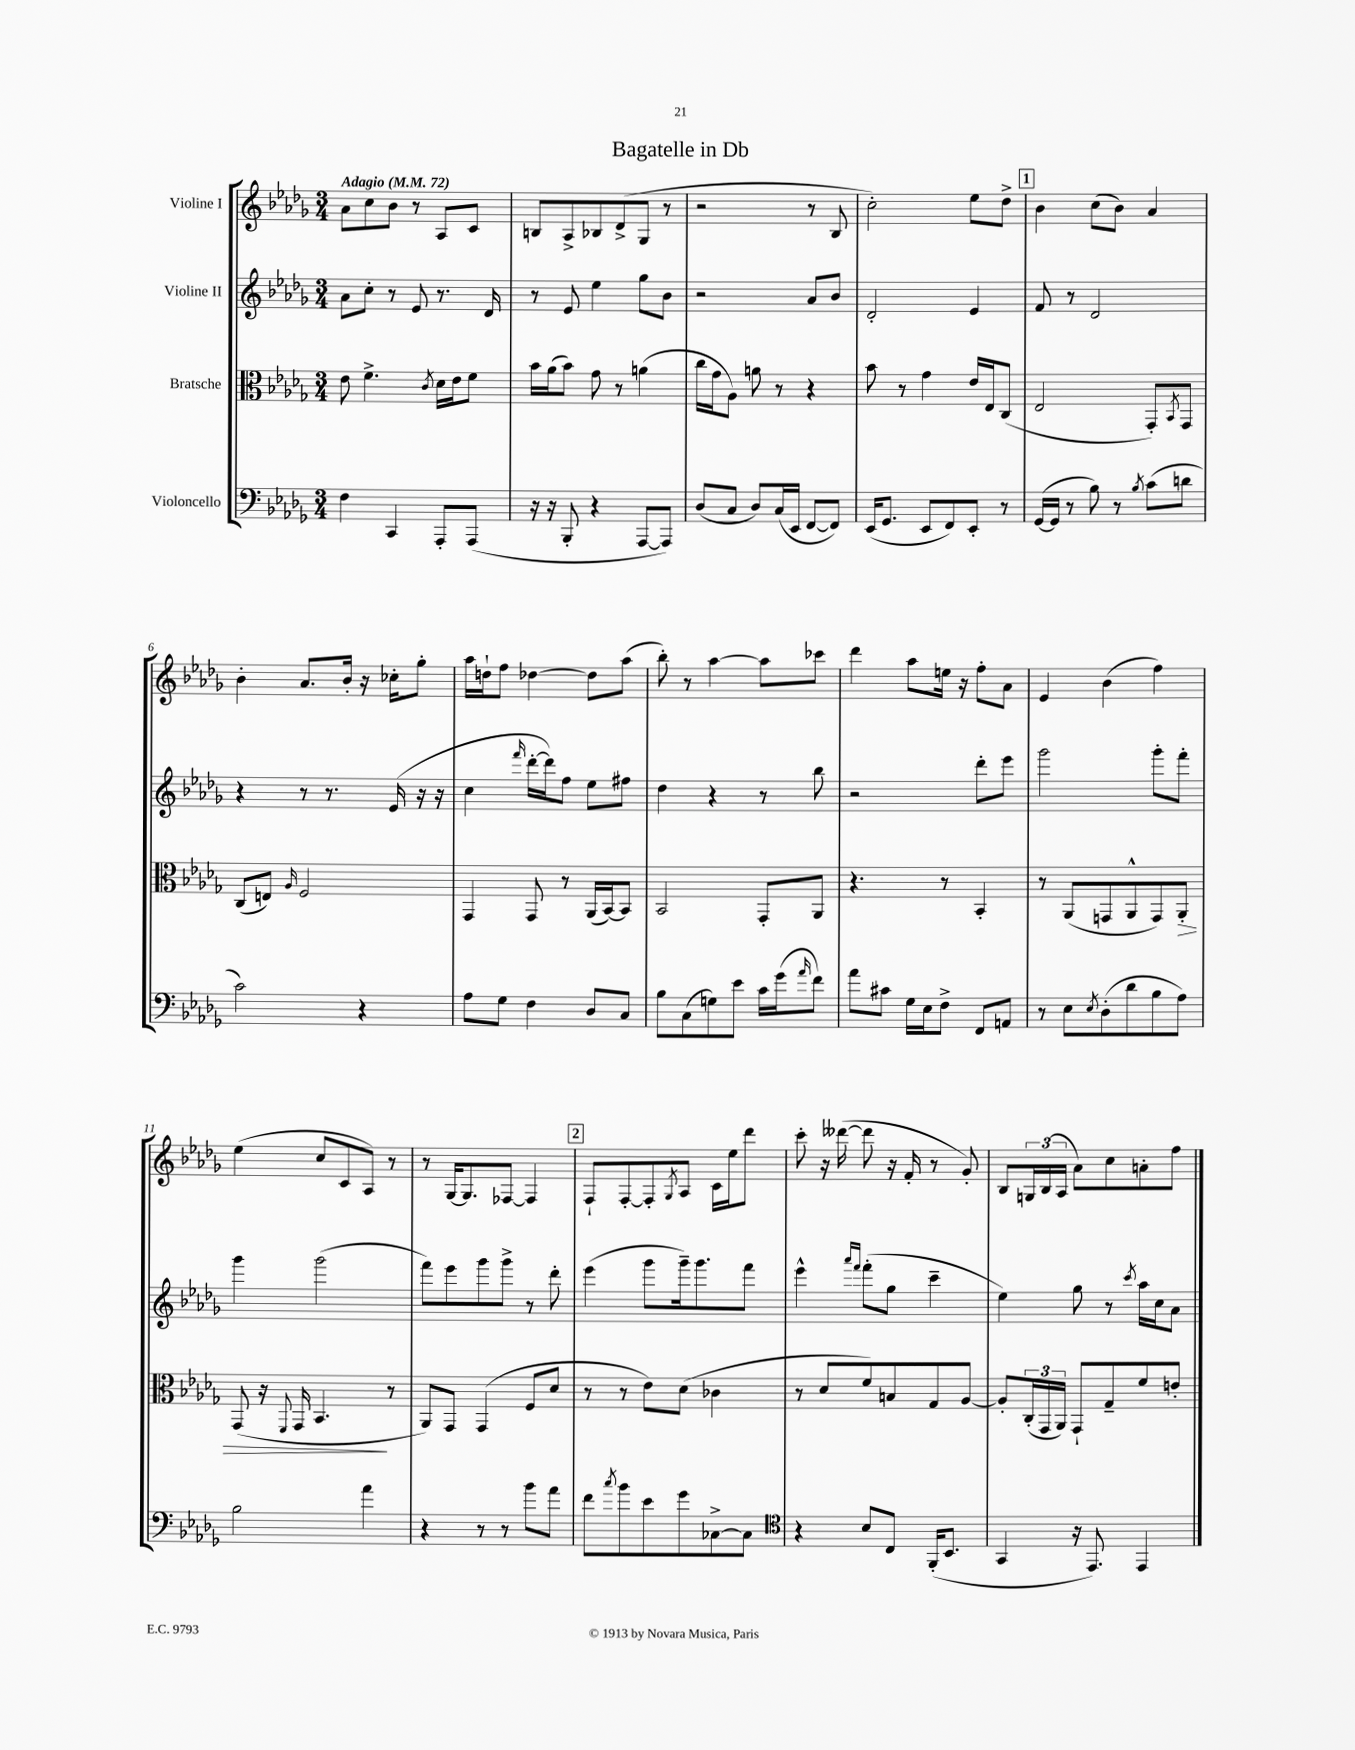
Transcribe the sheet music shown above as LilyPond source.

\header { title = "Bagatelle in Db" }
<<
\new StaffGroup <<
\new Staff = "s0" \with { instrumentName = "Violine I" } {
    \clef treble \key des \major \numericTimeSignature \time 3/4 \tempo "Adagio" 4 = 72
    aes'8 c''8 bes'8 r8 aes8 c'8 |
    b8 aes8-> bes8 des'8->( ges8 r8 |
    r2 r8 bes8 |
    c''2-.) ees''8 des''8-> |
    \mark \markup { \box "1" } bes'4 c''8( bes'8) aes'4 |
    bes'4-. aes'8. bes'16-. r16 ces''16-. ges''8-. |
    aes''16 d''16-! f''8 des''4~ des''8 aes''8( |
    bes''8-.) r8 aes''4~ aes''8 ces'''8 |
    des'''4 aes''8 e''16 r16 f''8-. aes'8 |
    ees'4 bes'4( f''4) |
    ees''4( c''8 c'8 aes8) r8 |
    r8 ges16~ ges8. fes8~ fes4 |
    \mark \markup { \box "2" } f8-! f8~-. f8-. \acciaccatura { ges8 } aes8 c'16 ees''16 des'''8 |
    c'''8-. r16 deses'''16~( deses'''8 r16 f'16-. r8 ges'8-.) |
    bes8 \tuplet 3/2 { g16 bes16( aes16 } aes'8) c''8 a'8-. f''8 \bar "|." |
}
\new Staff = "s1" \with { instrumentName = "Violine II" } {
    \clef treble \key des \major \numericTimeSignature \time 3/4
    aes'8 c''8-. r8 ees'8 r8. des'16 |
    r8 ees'8 ees''4 ges''8 bes'8 |
    r2 aes'8 bes'8 |
    des'2-. ees'4 |
    \mark \markup { \box "1" } f'8 r8 des'2 |
    r4 r8 r8. ees'16( r16 r16 |
    c''4 \grace { f'''16 } des'''16~-. des'''16) f''8 ees''8 fis''8 |
    des''4 r4 r8 bes''8 |
    r2 des'''8-. ees'''8 |
    ges'''2 ges'''8-. f'''8-. |
    ges'''4 ges'''2( |
    f'''8) ees'''8 ges'''8 ges'''8-> r8 des'''8-. |
    \mark \markup { \box "2" } ees'''4( ges'''8 ges'''16--) ges'''8. f'''8 |
    ees'''4-^ \grace { aes'''16 f'''16 } f'''8-.( ges''8 c'''4-- |
    ees''4) ges''8 r8 \acciaccatura { c'''8 } aes''16 c''16 aes'8 \bar "|." |
}
\new Staff = "s2" \with { instrumentName = "Bratsche" } {
    \clef alto \key des \major \numericTimeSignature \time 3/4
    ees'8 f'4.-> \acciaccatura { c'8 } des'16 ees'16 f'8 |
    bes'16 aes'16( bes'8) ges'8 r8 a'4( |
    c''16 ges'16 aes8) a'8 r8 r4 |
    bes'8 r8 ges'4 ees'16 ees16 c8( |
    \mark \markup { \box "1" } ees2 ges,8-.) \acciaccatura { bes,8 } ges,8 |
    c8( e8) \grace { aes16 } f2 |
    ges,4 ges,8 r8 aes,16( bes,16~) bes,8 |
    bes,2 ges,8-. aes,8 |
    r4. r8 bes,4-. |
    r8 aes,8( g,8 aes,8-^ g,8) aes,8-.\> |
    ges,8( r16 \appoggiatura { f,8 } ges,16 bes,4.\! r8 |
    aes,8) ges,8 ges,4( f8 des'8 |
    \mark \markup { \box "2" } r8 r8 ees'8) des'8( ces'4 |
    r8 des'8 f'8) b8 ges8 aes8~ |
    aes8-. \tuplet 3/2 { c16-.( ges,16 aes,16) } ges,8-! ges8-- f'8 e'8-. \bar "|." |
}
\new Staff = "s3" \with { instrumentName = "Violoncello" } {
    \clef bass \key des \major \numericTimeSignature \time 3/4
    f4 c,4 aes,,8-. aes,,8( |
    r16 r16 bes,,8-. r4 aes,,8~ aes,,8) |
    des8( c8 des8) c16( ees,16 f,8~ f,8) |
    ees,16( ges,8. ees,8 f,8) ees,8-. r8 |
    \mark \markup { \box "1" } ges,16~( ges,16 r8 bes8) r8 \acciaccatura { bes8 } c'8( d'8 |
    c'2) r4 |
    aes8 ges8 f4 des8 c8 |
    bes8 c8( g8) ees'8 c'16 ges'16( \grace { aes'16 } f'8) |
    aes'8 cis'8 ges16 ees16 f8-> f,8 a,8 |
    r8 ees8 \acciaccatura { ees8 } des8-.( des'8 bes8 aes8) |
    bes2 aes'4 |
    r4 r8 r8 bes'8 aes'8 |
    \mark \markup { \box "2" } f'8 \acciaccatura { c''8 } bes'8 ees'8 ges'8 ces8~-> ces8 |
    \clef tenor r4 bes8 c8 f,16-.( bes,8. |
    ges,4 r16 ees,8.) ees,4 \bar "|." |
}
>>
>>
